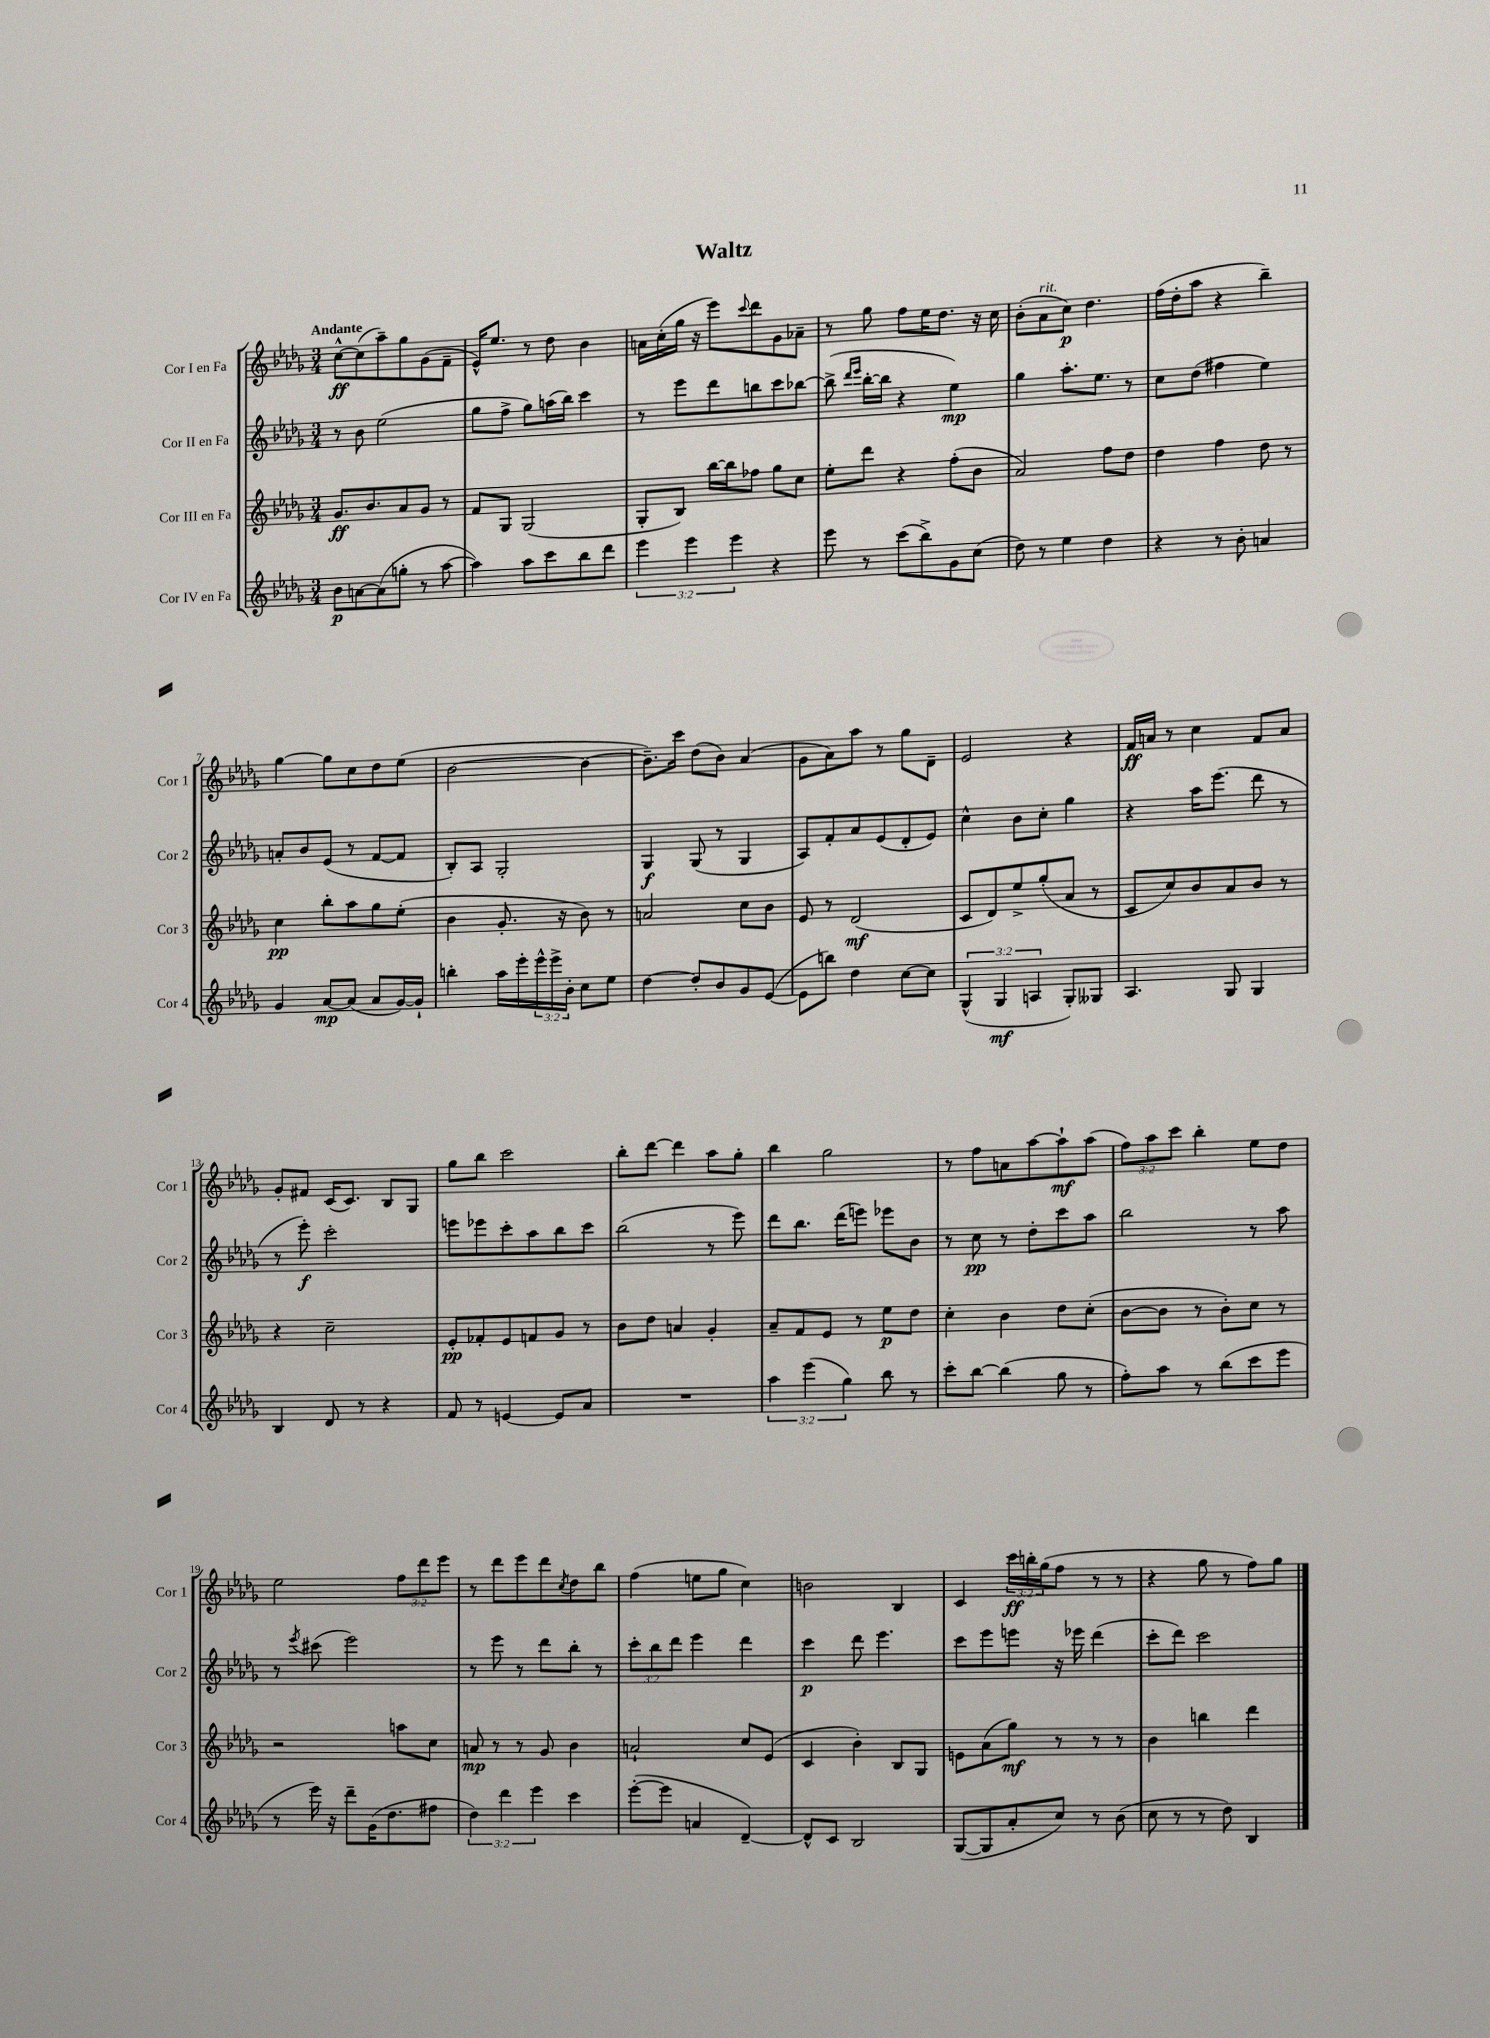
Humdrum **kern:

**kern	**kern	**kern	**kern
*staff4	*staff3	*staff2	*staff1
*clefG2	*clefG2	*clefG2	*clefG2
*k[b-e-a-d-g-]	*k[b-e-a-d-g-]	*k[b-e-a-d-g-]	*k[b-e-a-d-g-]
*M3/4	*M3/4	*M3/4	*M3/4
8b-	8.g-	8r	[8cc^^
[8a	.	8b-	(8cc]
.	8.b-	.	.
(8a]	.	(2ee-	8aa-~)
8gg'	8a-	.	8gg-
8r	8g-	.	(8g-
[8aa-	8r	.	8f~
=	=	=	=
4aa-])	8f	8gg-	16e-^^)
.	.	.	8.ee-
.	8G-	8ff^	.
8aa-	(2G-	8gg-)	8r
8ccc	.	(16aa	8dd-
.	.	16bb-)	.
8bb-	.	4ccc	4b-
8ddd-	.	.	.
=	=	=	=
6eee-	8G-'	8r	16a
.	.	.	(16cc'
.	8B-)	8eee-	16gg-
6eee-	.	.	.
.	.	.	16r
.	[16bb-	8ddd-	8eee-)
.	16bb-]	.	.
6eee-	.	.	.
.	.	.	8qqccc
.	8ff-	8bb	8ddd-
4r	8gg-	8ccc	8g-
.	8cc	[8bb-	8a-~
=	=	=	=
8eee-	8ee-'	(8bb-^]	8r
.	.	16qqddd-	.
.	.	16qqeee-	.
8r	8ddd-	[16bb-'	8gg-
.	.	16bb-]	.
(8ccc	4r	4r	8ff
8bb-^)	.	.	16ee-
.	.	.	8.dd-
8g-	(8ff'	4ee-)	.
(8cc	8b-	.	16r
.	.	.	16cc
=	=	=	=
8dd-)	2a-)	4gg-	(8b-'
8r	.	.	8a-
4ee-	.	8.aa-'	8cc)
.	.	.	4.dd-
.	.	8.ee-	.
4dd-	8ff	.	.
.	8dd-	8r	.
=	=	=	=
4r	4dd-	8cc	(16ff
.	.	.	16dd-'
.	.	(8dd-	8aa-
8r	4ff	4ff#	4r
8b-'	.	.	.
4a	8dd-	4ee-)	4bb-~)
.	8r	.	.
=	=	=	=
4g-	4cc	8a'	[4gg-
.	.	8b-	.
[8a-	8bb-'	(8e-	8gg-]
(8a-]	8aa-	8r	8cc
8a-	8gg-	[8f	8dd-
[16g-)	(8ee-'	8f]	(8ee-
16g-`]	.	.	.
=	=	=	=
4bb'	4b-	8B-')	[2b-
.	.	8A-	.
16aa-	8.g-'	2G-'	.
16eee-'	.	.	.
24eee-^^	.	.	.
24eee-^	.	.	.
.	16r	.	.
24b-'	.	.	.
8cc	8b-)	.	4b-_
8ee-	8r	.	.
=	=	=	=
[4dd-	2a	4G-	8.b-~])
.	.	.	16ccc
8dd-']	.	(8G-	(8dd-
8b-	.	8r	8b-)
8g-	8cc	4G-	(4a-
([8e-	8b-	.	.
=	=	=	=
8e-]	8e-	8A-)	8g-
8bb)	8r	8f'	8a-)
4dd-	(2d-	8a-	8aa-
.	.	(8e-	8r
[8cc	.	8d-'	8gg-
8cc]	.	8e-)	8d-~
=	=	=	=
(6G-^^	8c	4cc^^	2e-
.	8d-)	.	.
6G-	.	.	.
.	8ee-^	8b-	.
6A	.	.	.
.	(8gg-'	8cc'	.
8G-')	8a-	4gg-	4r
8G--	8r	.	.
=	=	=	=
4.A-	8c	4r	16f
.	.	.	16a
.	8cc)	.	8r
.	8b-	16aa-	4cc
.	.	(8.eee-	.
8G-	8a-	.	.
4G-	8b-	8ddd-	8f
.	8r	8r	8a
=	=	=	=
4B-	4r	8r	8g-'
.	.	8eee-')	8f#
8d-	2cc~	2ccc'	(16c
.	.	.	8.c)
8r	.	.	.
4r	.	.	8B-
.	.	.	8G-
=	=	=	=
8f	8e-'	8eee	8gg-
8r	8f-'	8eee-	8bb-
[4e	8e-	8ccc'	2ccc
.	8f	8aa-	.
8e]	8g-	8bb-	.
8a-	8r	8ccc	.
=	=	=	=
2.r	8b-	(2bb-	8bb-'
.	8dd-	.	[8ddd-
.	4a	.	4ddd-]
.	4g-'	8r	8aa-
.	.	8eee-)	8gg-'
=	=	=	=
6aa-	8a-~	8ddd-	4bb-
.	8f	8.bb-	.
(6eee-	.	.	.
.	8e-	.	2gg-
.	.	(16ddd-	.
6gg-)	.	.	.
.	8r	8eee)	.
8bb-	8ee-	8eee-	.
8r	8dd-	8b-	.
=	=	=	=
8ccc'	4cc'	8r	8r
[8bb-	.	8cc	8ff
(4bb-]	4b-	8r	8a
.	.	8dd-'	[8aa-
8gg-	8dd-	8ccc	8aa-`]
8r	(8cc'	8aa-	(8aa-
=	=	=	=
8ff')	[8b-	2bb-	12ff)
.	.	.	12aa-
8aa-	8b-]	.	.
.	.	.	12ccc
8r	8r	.	4bb-'
(8bb-	8b-')	.	.
8ccc	8cc	8r	8ee-
8eee-	8r	8aa-	8dd-
=	=	=	=
8r	2r	8r	2ee-
.	.	8qeee-	.
16eee-)	.	(8ccc#	.
16r	.	.	.
8ddd-~	.	2eee-)	.
(16g-	.	.	.
8.dd-	.	.	.
.	8aa	.	12ff
.	.	.	12ddd-
8ff#	8cc	.	.
.	.	.	12eee-
=	=	=	=
6dd-)	8a	8r	8r
.	8r	8eee-	8ddd-
6ddd-	.	.	.
.	8r	8r	8eee-
6eee-	.	.	.
.	8g-	8ddd-	8ddd-
.	.	.	8qcc
4ccc	4b-	8bb-'	8dd-
.	.	8r	8bb-
=	=	=	=
([8eee-'	2a`	12ccc'	(4ff
.	.	12bb-	.
8eee-]	.	.	.
.	.	12ddd-	.
4a	.	4eee-	8ee
.	.	.	8gg-
[4d-~)	8cc	4ddd-	4cc)
.	(8e-	.	.
=	=	=	=
8d-^^]	4c	4ccc	2b
8c	.	.	.
2B-	4b-')	8ddd-	.
.	.	4.eee-	.
.	8B-	.	4B-
.	8G-	.	.
=	=	=	=
([8G-	8e	8ccc	4c
8G-]	(8a-	8eee-	.
8a-'	8gg-)	8eee	24ccc
.	.	.	24bb'
.	.	.	(24gg-
8cc)	8r	16r	8ff
.	.	16eee-	.
8r	8r	(4ddd-	8r
(8b-	8r	.	8r
=	=	=	=
8cc	4b-	8ccc'	4r
8r	.	8ddd-)	.
8r	4bb	2ccc	8gg-
8dd-)	.	.	8r
4B-	4ddd-	.	8ff)
.	.	.	8gg-
==	==	==	==
*-	*-	*-	*-
